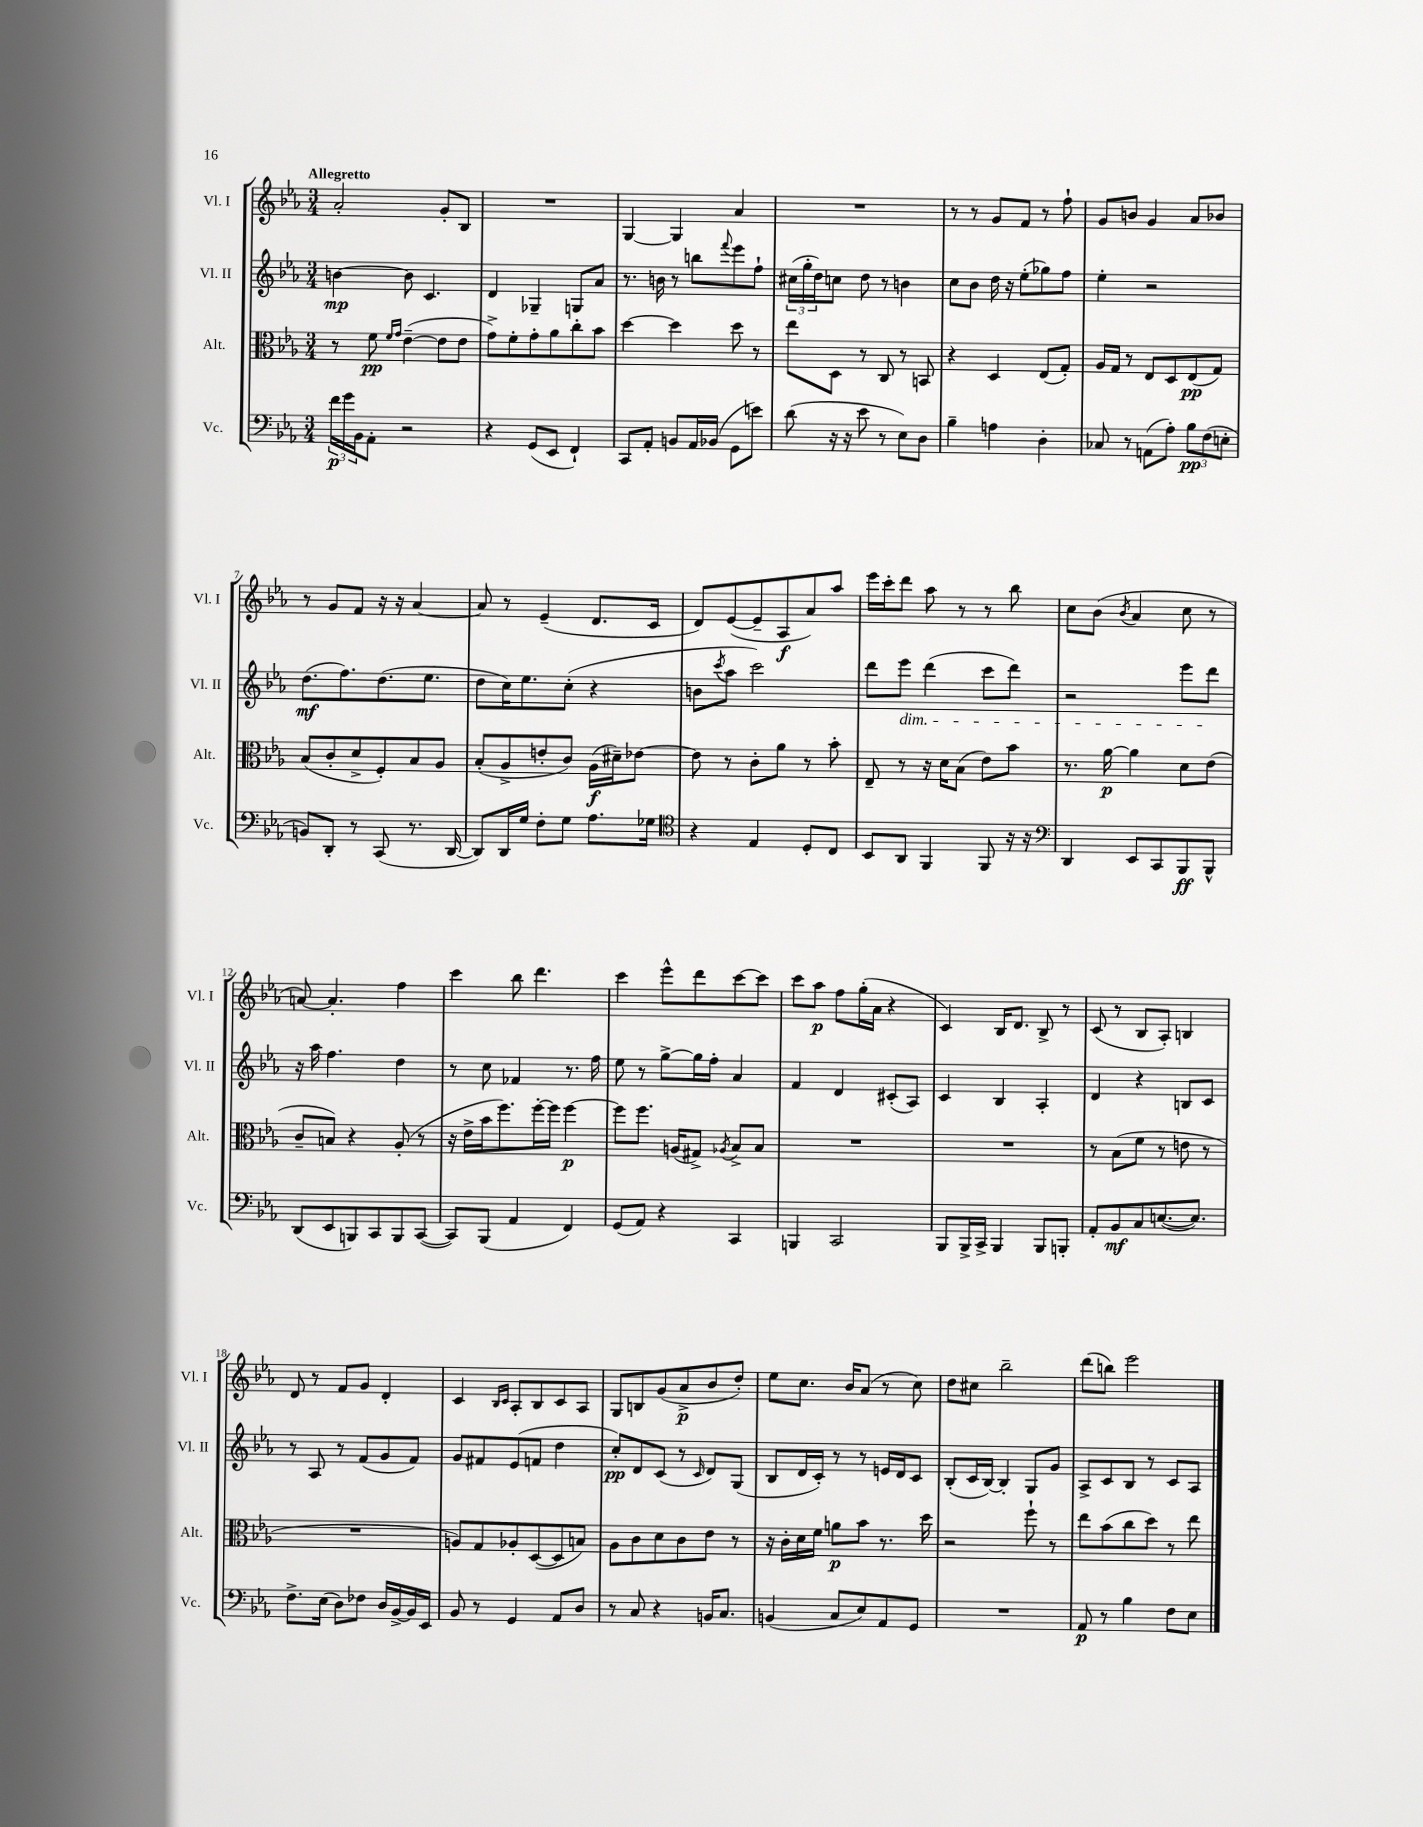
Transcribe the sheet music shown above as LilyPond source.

<<
\new StaffGroup <<
\new Staff = "s0" \with { instrumentName = "Vl. I" shortInstrumentName = "Vl. I" } {
    \clef treble \key ees \major \numericTimeSignature \time 3/4 \tempo "Allegretto"
    aes'2-. g'8-. bes8 |
    R2. |
    g4~ g4 aes'4 |
    R2. |
    r8 r8 g'8 f'8 r8 f''8-! |
    g'8 b'8 g'4 aes'8 bes'8 |
    r8 g'8 f'8 r16 r16 aes'4~ |
    aes'8 r8 ees'4--( d'8. c'16 |
    d'8) ees'8~( ees'8-- aes8\f aes'8) aes''8 |
    ees'''16 c'''16-. d'''8 aes''8 r8 r8 bes''8 |
    c''8 bes'8( \acciaccatura { bes'8 } aes'4 c''8 r8 |
    a'8~) a'4.-. f''4 |
    c'''4 bes''8 d'''4. |
    c'''4 ees'''8-^ d'''8 c'''8~ c'''8 |
    c'''8 aes''8\p f''8 g''16-.( aes'16 r4 |
    c'4) bes16 d'8. bes8-> r8 |
    c'8( r8 bes8 aes8-.) b4 |
    d'8 r8 f'8 g'8 d'4-. |
    c'4 \grace { bes16 c'16 } aes8-. bes8 c'8 aes8 |
    g8 b8 g'8( aes'8->\p bes'8 d''8-.) |
    ees''8 c''8. bes'16 aes'8( r8 c''8) |
    d''8 cis''8 bes''2-- |
    d'''8( b''8) ees'''2 \bar "|." |
}
\new Staff = "s1" \with { instrumentName = "Vl. II" shortInstrumentName = "Vl. II" } {
    \clef treble \key ees \major \numericTimeSignature \time 3/4
    b'4~\mp b'8 c'4. |
    d'4 ges4-- g8 aes'8 |
    r8. b'16 r8 b''8 \appoggiatura { f'''8 } ees'''8 f''8-! |
    \tuplet 3/2 { cis''16( g''16-. d''16) } c''8 d''8 r8 b'4 |
    c''8 bes'8 d''16 r16 ees''8-.( ges''8) f''8 |
    ees''4-. r2 |
    d''8.\mf( f''8.) d''8.( ees''8. |
    d''8 c''16) ees''8. c''8-.( r4 |
    b'8 \acciaccatura { c'''8 } aes''8 c'''2) |
    d'''8 ees'''8\dim d'''4( c'''8 d'''8) |
    r2 ees'''8 d'''8\! |
    r16 aes''16 f''4. d''4 |
    r8 c''8 fes'4 r8. f''16 |
    ees''8 r8 g''8~-> g''16 f''16-. aes'4 |
    f'4 d'4 cis'8-.( aes8) |
    c'4 bes4 aes4-. |
    d'4 r4 b8 c'8 |
    r8 aes8 r8 f'8( g'8 f'8) |
    g'8 fis'8 ees'8( f'8 d''4 |
    c''8-.\pp) d'8 c'8( r8 \grace { c'16 } d'8) g8( |
    bes8 d'16 c'16-.) r8 r8 e'16 d'16 c'8 |
    bes8-.( c'16 bes16~) bes4-. g8 g'8 |
    aes8-> c'8 bes8 r8 c'8 aes8 \bar "|." |
}
\new Staff = "s2" \with { instrumentName = "Alt." shortInstrumentName = "Alt." } {
    \clef alto \key ees \major \numericTimeSignature \time 3/4
    r8 f'8\pp \grace { f'16 g'16 } ees'4~--( ees'8 ees'8 |
    g'8->) f'8-. g'8-. aes'8 c''8-. bes'8 |
    d''4~ d''4 d''8 r8 |
    ees''8 d8 r8 c8 r8 b,8 |
    r4 d4 ees8( g8-.) |
    aes16 g16 r8 ees8 d8 ees8\pp( g8) |
    bes8( c'8-. d'8-> f8-.) bes8 aes8 |
    bes8-.( aes8-> e'8-. c'8) aes16\f( dis'16--) ees'8~ |
    ees'8 r8 c'8-. aes'8 r8 bes'8-. |
    ees8-- r8 r16 d'16 bes8( ees'8) bes'8 |
    r8. aes'16~\p aes'4 d'8 ees'8( |
    c'8-- b8) r4 aes8-.( r8 |
    r16 ees'16-> bes'16 f''8.) f''16~-. f''16 f''4~\p |
    f''8 f''8. a16( gis8->) \acciaccatura { aes8 } bes8-> bes8 |
    R2. |
    R2. |
    r8 bes8( f'8 r8 e'8 r8 |
    R2. |
    a8) g8 aes8-. d8~( d8 b8) |
    aes8 c'8 d'8 c'8 ees'8 r8 |
    r16 c'16-. d'16 f'16 a'8\p bes'8 r8. d''16 |
    r2 f''8-! r8 |
    ees''8 bes'8( c''8 d''8) r8 ees''8 \bar "|." |
}
\new Staff = "s3" \with { instrumentName = "Vc." shortInstrumentName = "Vc." } {
    \clef bass \key ees \major \numericTimeSignature \time 3/4
    \tuplet 3/2 { f'16\p g'16 bes,16 } aes,8-. r2 |
    r4 g,8( ees,8 f,4-!) |
    c,8 aes,8-. b,8 aes,16 bes,16( g,8 e'8) |
    d'8( r16 r16 ees'8 r8 ees8) d8 |
    bes4-- a4 d4-. |
    ces8 r8 a,8( aes8-.) \tuplet 3/2 { bes8\pp f8( e8-. } |
    b,8) d,8-. r8 c,8( r8. d,16~ |
    d,8) d,16 g16 f8-. g8 aes8. ges16 |
    \clef tenor r4 ees4 d8-. c8 |
    bes,8 aes,8 f,4 f,8 r16 r16 |
    \clef bass d,4 ees,8 c,8 bes,,8\ff bes,,8-^ |
    d,8( ees,8 b,,8) c,8 b,,8 c,8~( |
    c,8) bes,,8( aes,4 f,4) |
    g,8( aes,8) r4 c,4 |
    b,,4 c,2 |
    bes,,8 bes,,16-> c,16-> bes,,4 bes,,8 b,,8-. |
    aes,8-. bes,8\mf c8 e8.~( e8.) |
    f8.-> ees16( d8) fes8 d16 bes,16~-> bes,16 ees,16 |
    bes,8 r8 g,4 aes,8 d8 |
    r8 c8 r4 b,16 c8. |
    b,4( c8 ees8) aes,8 g,8 |
    R2. |
    aes,8\p r8 bes4 f8 ees8 \bar "|." |
}
>>
>>
